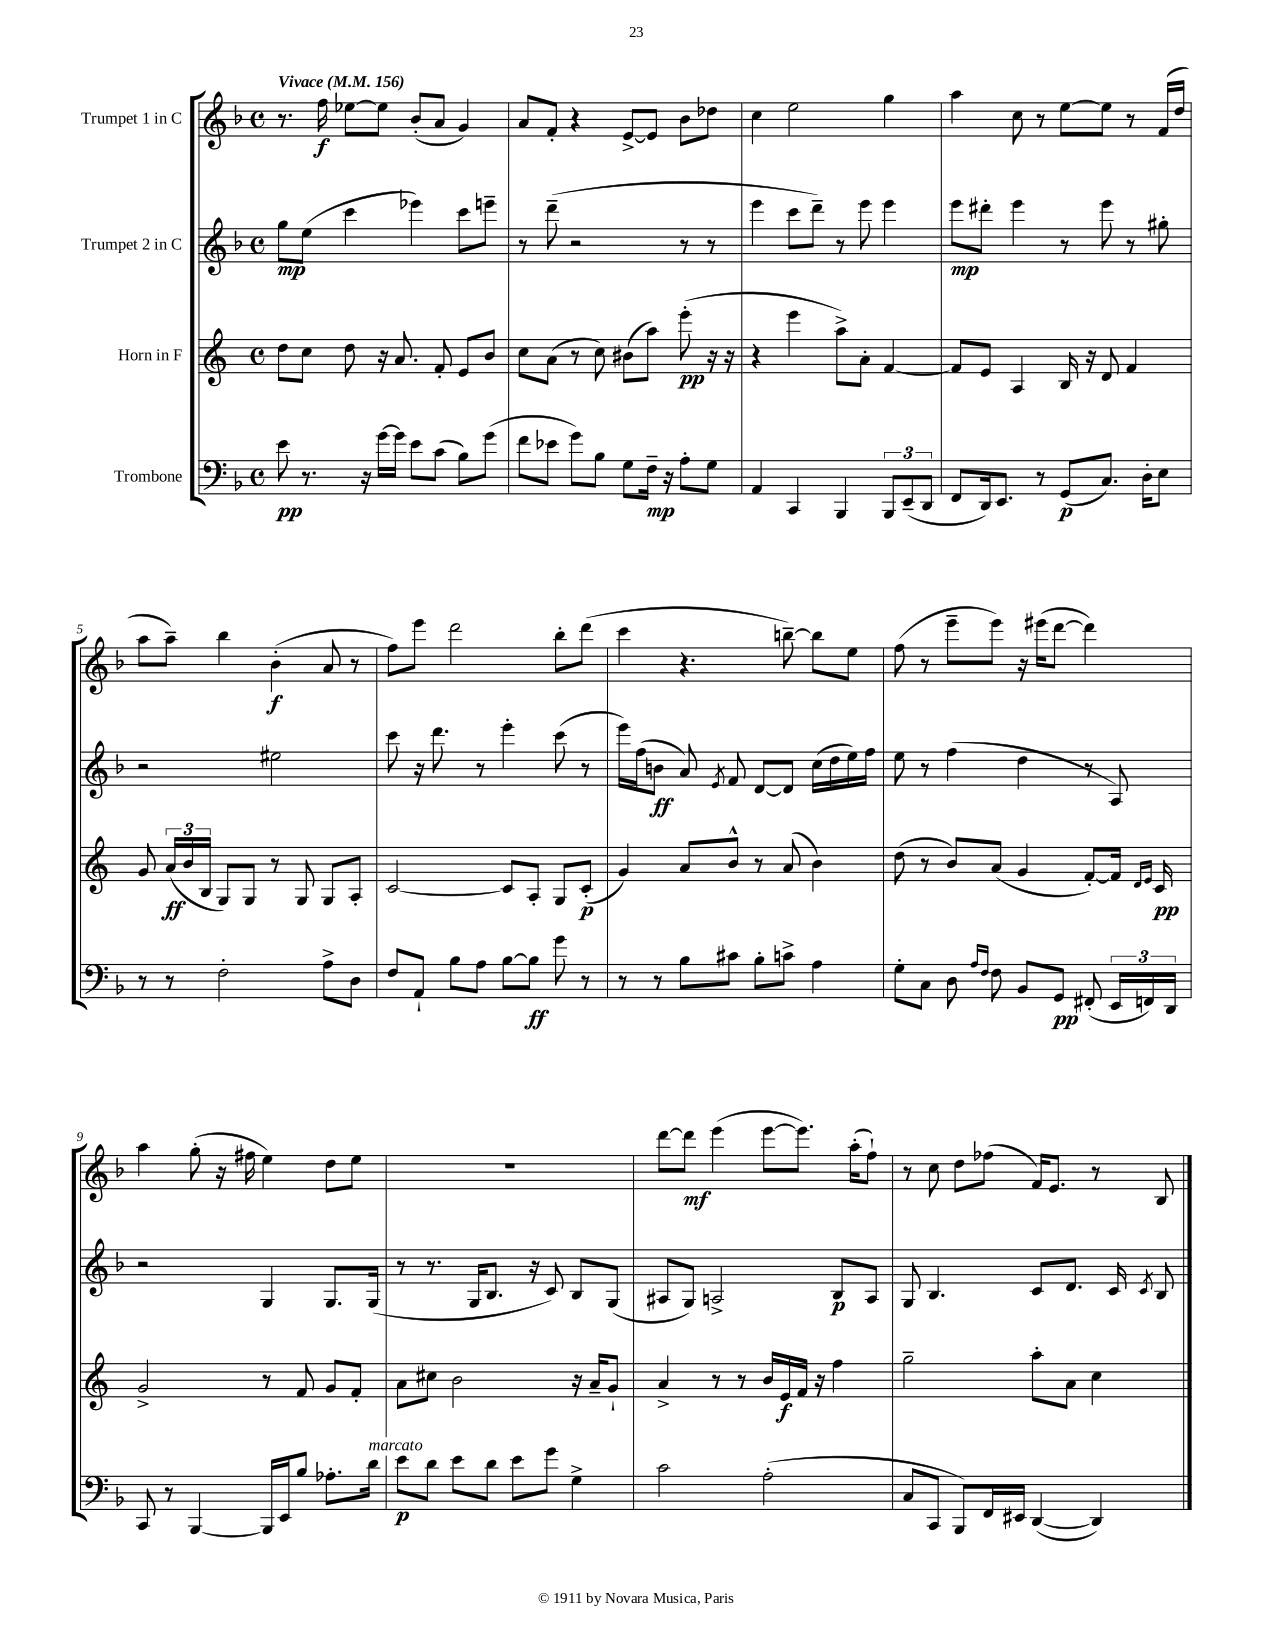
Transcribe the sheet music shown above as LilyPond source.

<<
\new StaffGroup <<
\new Staff = "s0" \with { instrumentName = "Trumpet 1 in C" } {
    \clef treble \key f \major \defaultTimeSignature \time 4/4 \tempo "Vivace" 4 = 156
    \autoBeamOff r8. f''16\f ees''8[~ ees''8] bes'8[-.( a'8] g'4) |
    a'8[ f'8]-. r4 e'8[~-> e'8] bes'8[ des''8] |
    c''4 e''2 g''4 |
    a''4 c''8 r8 e''8[~ e''8] r8 f'16[( d''16] |
    a''8[ a''8]--) bes''4 bes'4-.\f( a'8 r8 |
    f''8[) e'''8] d'''2 bes''8[-. d'''8]( |
    c'''4 r4. b''8~--) b''8[ e''8] |
    f''8( r8 e'''8[-- e'''8]) r16 eis'''16[( d'''8]~ d'''4) |
    a''4 g''8-.( r16 fis''16 e''4) d''8[ e''8] |
    R1 |
    d'''8[~ d'''8]\mf e'''4( e'''8[~ e'''8.]) a''16[-.( f''8]-!) |
    r8 c''8 d''8[ fes''8]( f'16[) e'8.] r8 bes8 \bar "|." |
}
\new Staff = "s1" \with { instrumentName = "Trumpet 2 in C" } {
    \clef treble \key f \major \defaultTimeSignature \time 4/4
    \autoBeamOff g''8[\mp e''8]( c'''4 ees'''4) c'''8[ e'''8]-- |
    r8 d'''8--( r2 r8 r8 |
    e'''4 c'''8[ d'''8]--) r8 e'''8 e'''4 |
    e'''8[\mp dis'''8]-. e'''4 r8 e'''8 r8 gis''8-. |
    r2 eis''2 |
    c'''8 r16 d'''8. r8 e'''4-. c'''8( r8 |
    e'''16[) f''16( b'8]\ff a'8) \acciaccatura { e'8 } f'8 d'8[~ d'8] c''16[( d''16 e''16) f''16] |
    e''8 r8 f''4( d''4 r8 a8) |
    r2 g4 g8.[ g16]( |
    r8 r8. g16[ bes8.] r16 c'8) bes8[ g8]( |
    ais8[ g8]) a2-> bes8[\p a8] |
    g8 bes4. c'8[ d'8.] c'16 \acciaccatura { c'8 } bes8 \bar "|." |
}
\new Staff = "s2" \with { instrumentName = "Horn in F" } {
    \clef treble \key c \major \defaultTimeSignature \time 4/4
    \autoBeamOff d''8[ c''8] d''8 r16 a'8. f'8-. e'8[ b'8] |
    c''8[ a'8]( r8 c''8) bis'8[( a''8]) e'''8-.\pp( r16 r16 |
    r4 e'''4 a''8[->) a'8]-. f'4~ |
    f'8[ e'8] a4 b16 r16 d'8 f'4 |
    g'8 \tuplet 3/2 { a'16[\ff( b'16 b16] } g8[) g8] r8 g8 g8[ a8]-. |
    c'2~ c'8[ a8]-. g8[ c'8]-.\p( |
    g'4) a'8[ b'8]-^ r8 a'8( b'4) |
    d''8( r8 b'8[) a'8]( g'4 f'8[~-.) f'16] \grace { d'16[ e'16] } c'16\pp |
    g'2-> r8 f'8 g'8[ f'8]-. |
    a'8[ cis''8] b'2 r16 a'16[-- g'8]-! |
    a'4-> r8 r8 b'16[ e'16\f f'16] r16 f''4 |
    g''2-- a''8[-. a'8] c''4 \bar "|." |
}
\new Staff = "s3" \with { instrumentName = "Trombone" } {
    \clef bass \key f \major \defaultTimeSignature \time 4/4
    \autoBeamOff e'8\pp r8. r16 g'16[~ g'16] e'8[ c'8]( bes8[) g'8]( |
    f'8[ ees'8] g'8[) bes8] g8[ f16]--\mp r16 a8[-. g8] |
    a,4 c,4 bes,,4 \tuplet 3/2 { bes,,8[ e,8--( d,8] } |
    f,8[ d,16) e,8.] r8 g,8[\p( c8.]) d16[-. e8] |
    r8 r8 f2-. a8[-> d8] |
    f8[ a,8]-! bes8[ a8] bes8[~ bes8]\ff g'8 r8 |
    r8 r8 bes8[ cis'8] bes8[-. c'8]-> a4 |
    g8[-. c8] d8 \grace { a16[ f16] } f8 bes,8[ g,8]\pp fis,8-.( \tuplet 3/2 { e,16[ f,16) d,16] } |
    c,8 r8 bes,,4~ bes,,16[ e,16 bes8] aes8.[-. d'16]^\markup { \italic "marcato" } |
    e'8[\p d'8] e'8[ d'8] e'8[ g'8] g4-> |
    c'2 a2-.( |
    c8[ c,8] bes,,8[) f,16 eis,16] d,4~( d,4) \bar "|." |
}
>>
>>
